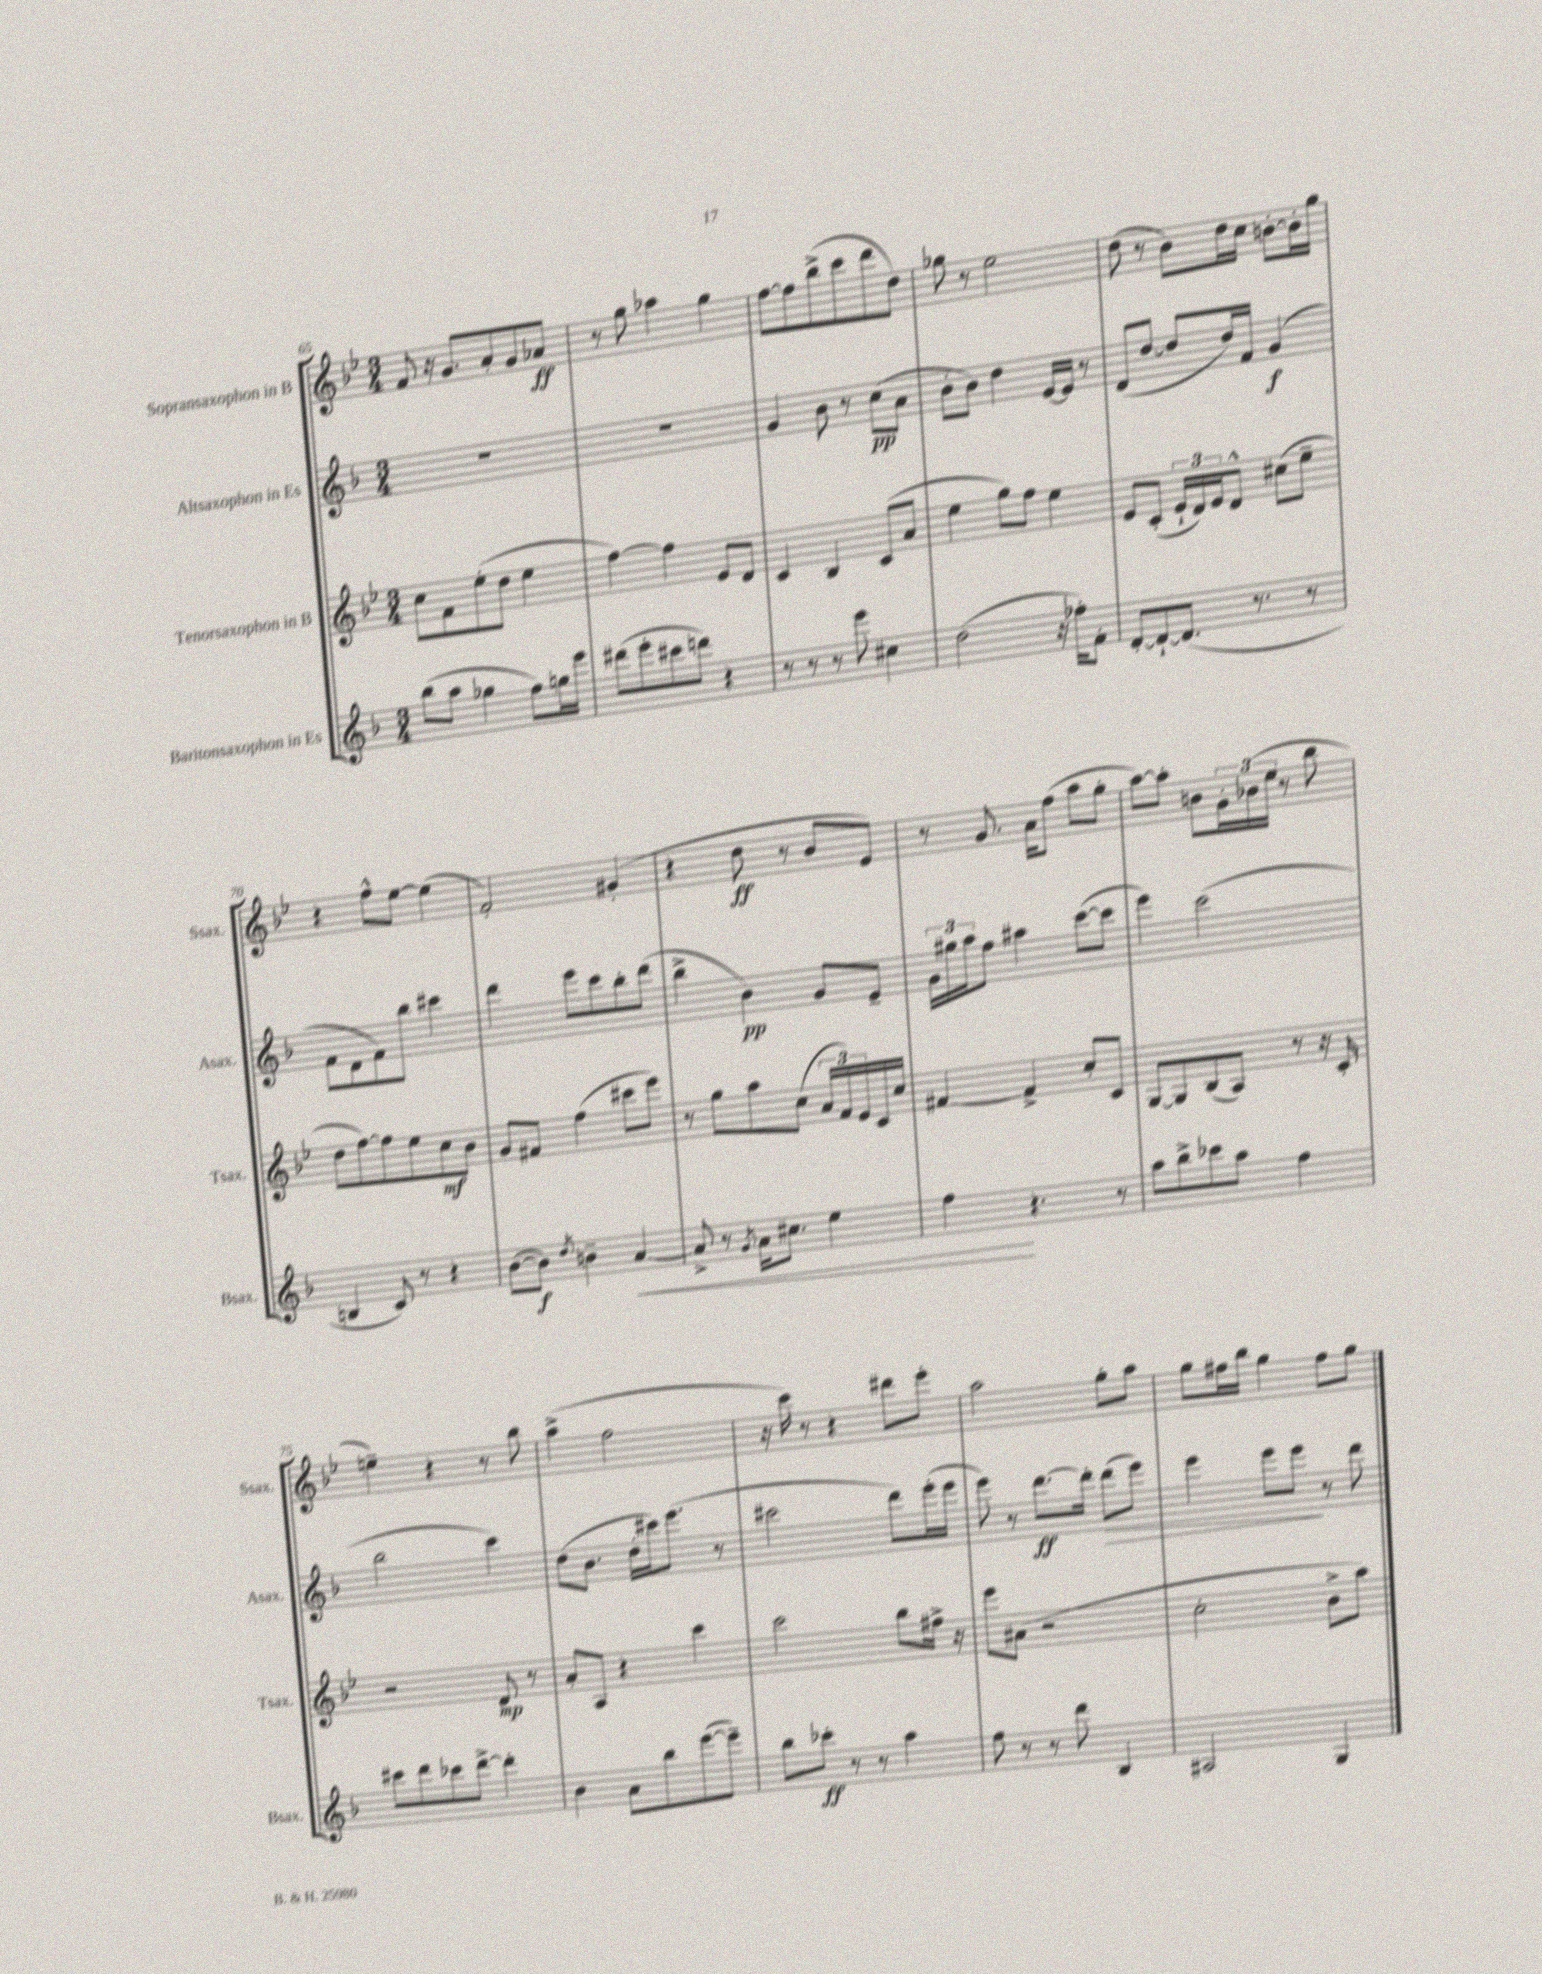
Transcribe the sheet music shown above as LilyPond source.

<<
\new StaffGroup <<
\new Staff = "s0" \with { instrumentName = "Sopransaxophon in B" shortInstrumentName = "Ssax." } {
    \clef treble \key bes \major \numericTimeSignature \time 3/4
    f'8 r16 g'8. a'8-. g'8 aes'8\ff |
    r8 g''8 aes''4 g''4 |
    f''8~ f''8 bes''8->( c'''8 d'''8 d''8) |
    ges''8 r8 ees''2 |
    d''8( r8 bes'8) d''16 c''16 b'8~-. b'16-. g''16 |
    r4 f''8-^ ees''8~ ees''4( |
    f'2-.) gis'4-.( |
    r4 d''8\ff r8 bes'8 ees'8) |
    r8 g'8. a'16 f''8( a''8 g''8-. |
    a''8~) a''8-. b'8 \tuplet 3/2 { g'16-. bes'16( ees''16 } r8 bes''8 |
    e''4--) r4 r8 bes''8 |
    a''4->( f''2 |
    r16 c'''16) r8 r4 dis'''8 ees'''8-. |
    a''2 g''8-. a''8 |
    g''8 fis''16 bes''16 g''4 fis''8 g''8 \bar "|." |
}
\new Staff = "s1" \with { instrumentName = "Altsaxophon in Es" shortInstrumentName = "Asax." } {
    \clef treble \key f \major \numericTimeSignature \time 3/4
    R2. |
    R2. |
    g'4 bes'8 r8 c''8\pp( a'8 |
    bes'8-. bes'8) d''4 e'16~ e'16 r8 |
    d'8( d''8~ d''8 d''16) f'16 g'4\f( |
    f'8 d'8 f'8) bes''8 cis'''4 |
    d'''4 e'''8 c'''8 bes''8-. d'''8( |
    bes''4-> bes'4\pp) g'8 e'8-- |
    \tuplet 3/2 { g'16 gis''16 a''16 } f''8 ais''4 c'''8~( c'''8 |
    e'''4) c'''2( |
    bes''2 c'''4) |
    d''8( bes'8. d''16-. cis'''16) e'''8.( r8 |
    cis'''2 d'''8) e'''16-.( e'''16 |
    e'''8) r8 d'''8.~\ff d'''16-. d'''8\>( e'''8) |
    e'''4 e'''8 e'''8\! r8 d'''8 \bar "|." |
}
\new Staff = "s2" \with { instrumentName = "Tenorsaxophon in B" shortInstrumentName = "Tsax." } {
    \clef treble \key bes \major \numericTimeSignature \time 3/4
    c''8 f'8 ees''8-.( d''8 ees''4 |
    f''4~) f''4 ees'8 d'8 |
    c'4 bes4 c'8( a'8 |
    ees''4 g''8) f''8 ees''4 |
    ees'8 c'8-.( \tuplet 3/2 { ees'16-! d'16) ees'16 } d'8-^ cis''8( ees''8-- |
    d''8 f''8~) f''8 ees''8 c''8\mf bes'8 |
    g'8 fis'8 f''4( cis'''8 ees'''8) |
    r8 g''8 a''8 c''8( \tuplet 3/2 { a'16 f'16) ees'16 } c'16 c''16 |
    fis'4~ fis'4-> c''8-. c'8 |
    g8~ g8 bes8( a8) r8 r16 c'16-. |
    r2 d'8\mp r8 |
    a'8-. a8 r4 c'''4 |
    c'''2 bes''8 fis''16-> r16 |
    ees'''8 ais'8( r2 |
    c''2-. bes'8-> a''8) \bar "|." |
}
\new Staff = "s3" \with { instrumentName = "Baritonsaxophon in Es" shortInstrumentName = "Bsax." } {
    \clef treble \key f \major \numericTimeSignature \time 3/4
    bes''8( a''8 ges''4 f''8) g''16 e'''16 |
    dis'''8( e'''8-. cis'''8 d'''8) r4 |
    r8 r8 r8 e'''8 cis''4 |
    d''2( r16 fes''16-.) f'8-. |
    d'8~-. d'8~-! d'8.( r8. r8 |
    b4 c'8) r8 r4 |
    bes'8~( bes'8\f) \acciaccatura { d''8 } b'4-- a'4~\< |
    a'8-> r8 \acciaccatura { g'8 } a'16 cis''8. e''4 |
    f''4\! r4. r8 |
    a''8 bes''8-> ces'''8 a''8 f''4 |
    cis'''8 d'''8 ces'''8 d'''8~-> d'''4-. |
    bes'4 a'8 bes''8 e'''8~( e'''8--) |
    bes''8 ces'''8-.\ff r8 r8 a''4 |
    f''8 r8 r8 d'''8 bes4 |
    ais2 g4 \bar "|." |
}
>>
>>
\layout { \context { \Score currentBarNumber = #65 } }
